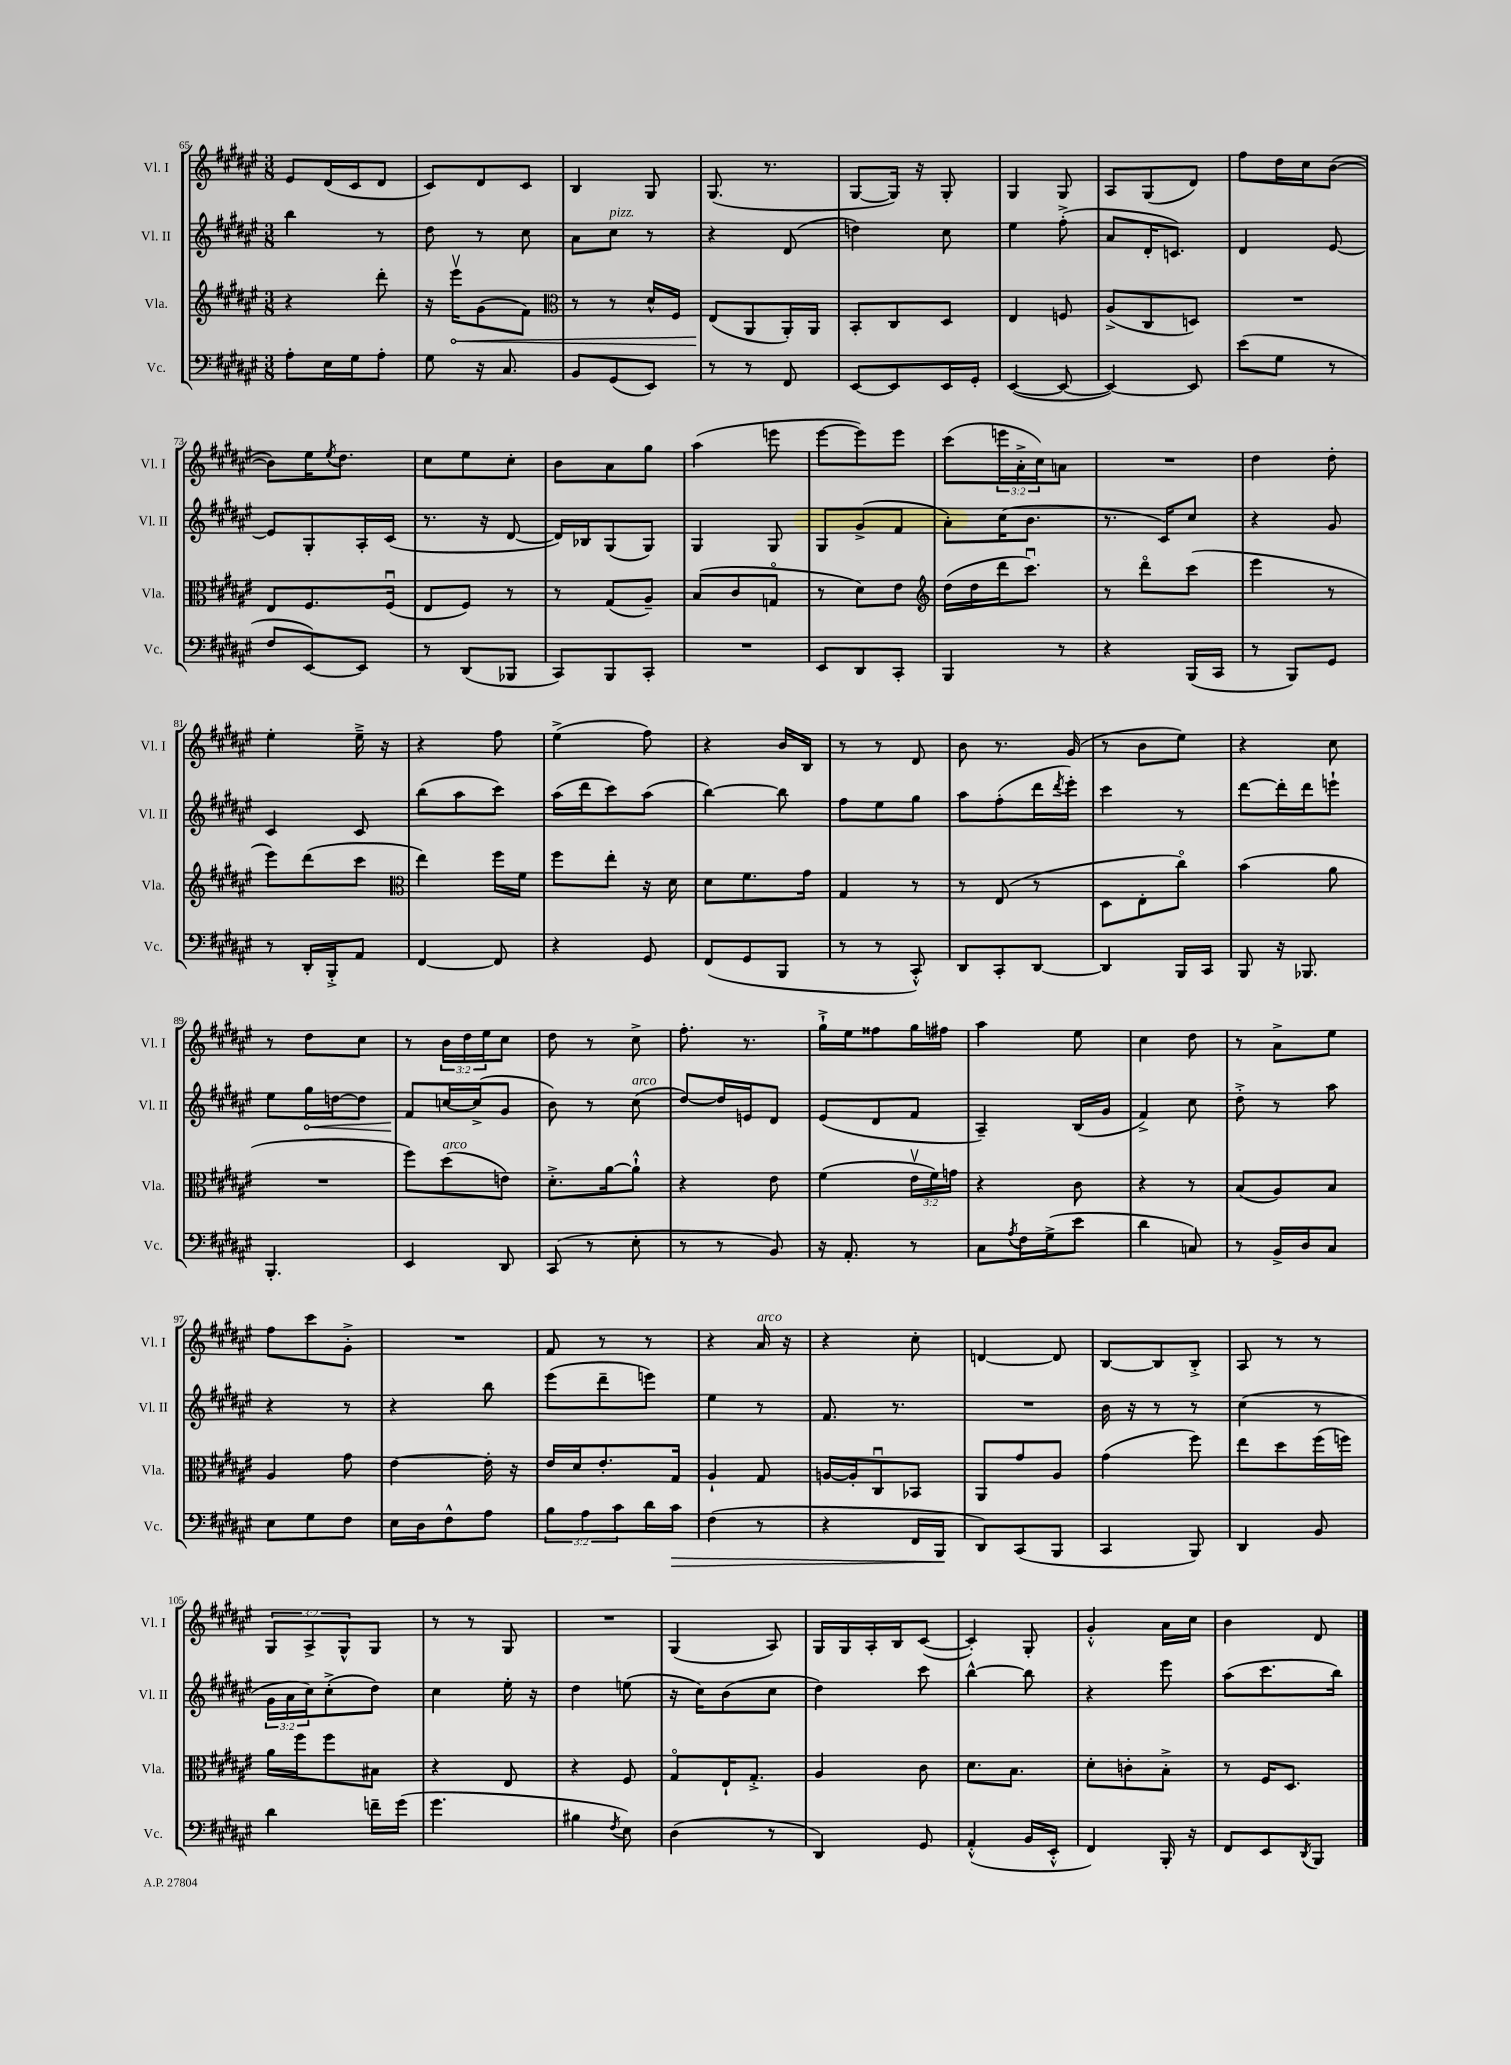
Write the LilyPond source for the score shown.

<<
\new StaffGroup <<
\new Staff = "s0" \with { instrumentName = "Vl. I" shortInstrumentName = "Vl. I" } {
    \clef treble \key fis \major \numericTimeSignature \time 3/8 \override Staff.TupletNumber.text = #tuplet-number::calc-fraction-text
    eis'8 dis'16( cis'16 dis'8 |
    cis'8) dis'8 cis'8 |
    b4 gis8 |
    gis8.( r8. |
    gis8~ gis16) r16 gis8-. |
    gis4 gis8 |
    ais8 gis8( dis'8) |
    fis''8 dis''16 cis''16 b'8~( |
    b'8) eis''16 \acciaccatura { eis''8 } dis''8. |
    cis''8 eis''8 cis''8-. |
    b'8 ais'8 gis''8 |
    ais''4( e'''8 |
    eis'''8~ eis'''8) eis'''8 |
    cis'''8( \tuplet 3/2 { e'''16 ais'16-.-> cis''16) } a'8 |
    R4. |
    dis''4 dis''8-. |
    eis''4-. eis''16---> r16 |
    r4 fis''8 |
    eis''4->( fis''8) |
    r4 b'16 b16 |
    r8 r8 dis'8 |
    b'8 r8. gis'16( |
    r8 b'8 eis''8) |
    r4 cis''8 |
    r8 dis''8 cis''8 |
    r8 \tuplet 3/2 { b'16 dis''16 eis''16 } cis''8 |
    dis''8 r8 cis''8-> |
    fis''8.-. r8. |
    gis''16-!-> eis''16 fisis''8 gis''16 fis''16 |
    ais''4 eis''8 |
    cis''4 dis''8 |
    r8 ais'8-> eis''8 |
    fis''8 cis'''8 gis'8-.-> |
    R4. |
    fis'8 r8 r8 |
    r4 ais'16^\markup { \italic "arco" } r16 |
    r4 cis''8-. |
    d'4~ d'8 |
    b8~ b8 b8-.-> |
    ais8 r8 r8 |
    \tuplet 3/2 { gis8 ais8-> gis8-^ } gis8 |
    r8 r8 gis8 |
    R4. |
    gis4( ais8) |
    gis16 gis16 ais16-. b16 cis'8~( |
    cis'4-.) gis8-. |
    gis'4-.-^ ais'16 cis''16 |
    b'4 dis'8 \bar "|." |
}
\new Staff = "s1" \with { instrumentName = "Vl. II" shortInstrumentName = "Vl. II" } {
    \clef treble \key fis \major \numericTimeSignature \time 3/8 \override Staff.TupletNumber.text = #tuplet-number::calc-fraction-text
    b''4 r8 |
    dis''8 r8 cis''8 |
    ais'8 cis''8^\markup { \italic "pizz." } r8 |
    r4 dis'8( |
    d''4) cis''8 |
    eis''4 fis''8-.->( |
    ais'8 dis'16-. c'8.) |
    dis'4 eis'8~ |
    eis'8 gis8-. ais16-. cis'16( |
    r8. r16 dis'8~ |
    dis'16) bes16 gis8( gis8) |
    gis4 gis8 |
    gis8 gis'8->( fis'8 |
    ais'8-.) cis''16( b'8. |
    r8. cis'16) cis''8 |
    r4 gis'8 |
    cis'4 cis'8 |
    b''8( ais''8 cis'''8) |
    ais''16( dis'''16 cis'''8) ais''8( |
    b''4~) b''8 |
    fis''8 eis''8 gis''8 |
    ais''8 fis''8-.( dis'''16 \acciaccatura { dis'''8 } eis'''16-.) |
    cis'''4 r8 |
    dis'''8~ dis'''16-. dis'''16 e'''8-! |
    eis''8 \once \override Hairpin.circled-tip = ##t gis''16\< d''16~ d''8 |
    fis'8\! c''16~ c''16->( gis'8 |
    b'8) r8 cis''8^\markup { \italic "arco" }( |
    dis''8~) dis''16 e'16 dis'8 |
    eis'8( dis'8 fis'8 |
    ais4--) b16( gis'16 |
    fis'4->) cis''8 |
    dis''8-.-> r8 ais''8 |
    r4 r8 |
    r4 b''8 |
    eis'''8( dis'''8-- e'''8) |
    eis''4 r8 |
    fis'8. r8. |
    R4. |
    b'16 r16 r8 r8 |
    cis''4( r8 |
    \tuplet 3/2 { gis'16 ais'16 cis''16) } cis''8-.->( dis''8) |
    cis''4 eis''16-. r16 |
    dis''4 e''8( |
    r16 cis''16) b'8( cis''8 |
    dis''4) cis'''8 |
    b''4~-^ b''8 |
    r4 eis'''8 |
    ais''8( cis'''8. b''16) \bar "|." |
}
\new Staff = "s2" \with { instrumentName = "Vla." shortInstrumentName = "Vla." } {
    \clef treble \key fis \major \numericTimeSignature \time 3/8 \override Staff.TupletNumber.text = #tuplet-number::calc-fraction-text
    r4 dis'''8-. |
    r16 \once \override Hairpin.circled-tip = ##t eis'''16\upbow\< gis'8( fis'8) |
    \clef alto r8 r8 dis'16-^ fis16 |
    eis8\!( ais,8 ais,16-.) ais,16 |
    b,8-. cis8 dis8 |
    eis4 f8 |
    ais8->( cis8 d8) |
    R4. |
    eis8 fis8. fis16\downbow( |
    eis8 fis8) r8 |
    r8 gis8( ais8--) |
    b8( cis'8 g8\flageolet |
    r8 dis'8) eis'8 |
    \clef treble dis''16( dis''16 dis'''16 cis'''8.\downbow) |
    r8 dis'''8\flageolet cis'''8( |
    eis'''4 r8 |
    eis'''8) dis'''8( cis'''8 |
    \clef alto eis''4) fis''16 fis'16 |
    fis''8 eis''8-. r16 dis'16 |
    dis'8 fis'8. gis'16 |
    gis4 r8 |
    r8 eis8( r8 |
    dis8 eis8-. cis''8\flageolet) |
    b'4( ais'8 |
    R4. |
    fis''8) dis''8^\markup { \italic "arco" }( e'8) |
    dis'8.-.-> ais'16~ ais'8-!-^ |
    r4 eis'8 |
    fis'4( \tuplet 3/2 { eis'16\upbow fis'16) g'16 } |
    r4 cis'8 |
    r4 r8 |
    b8( ais8) b8 |
    ais4 gis'8 |
    eis'4~ eis'16-. r16 |
    eis'16 dis'16 eis'8.-. gis16 |
    ais4-! gis8 |
    a16~ a16-. cis8\downbow bes,8 |
    ais,8 gis'8 ais8 |
    gis'4( fis''8) |
    eis''8 dis''8 fis''16( f''16) |
    ais'16 fis''16 fis''8 bis8 |
    r4 eis8 |
    r4 fis8 |
    gis8\flageolet eis16-! gis8.-.-> |
    ais4 cis'8 |
    dis'8. b8. |
    dis'8-. c'8-. b8-.-> |
    r8 fis16 dis8. \bar "|." |
}
\new Staff = "s3" \with { instrumentName = "Vc." shortInstrumentName = "Vc." } {
    \clef bass \key fis \major \numericTimeSignature \time 3/8 \override Staff.TupletNumber.text = #tuplet-number::calc-fraction-text
    ais8-. eis16 gis16 ais8-. |
    gis8 r16 cis8. |
    b,8 gis,8( eis,8) |
    r8 r8 fis,8 |
    eis,8~ eis,8 eis,16 gis,16-. |
    eis,4~( eis,8~ |
    eis,4~) eis,8 |
    eis'8( gis8 r8 |
    fis8 eis,8~) eis,8 |
    r8 dis,8( bes,,8 |
    cis,8) b,,8 cis,8-. |
    R4. |
    eis,8 dis,8 cis,8-. |
    b,,4 r8 |
    r4 b,,16( cis,16 |
    r8 b,,8) gis,8 |
    r8 dis,16-. b,,16-.-> ais,8 |
    fis,4~ fis,8 |
    r4 gis,8 |
    fis,8( gis,8 b,,8 |
    r8 r8 cis,8-.-^) |
    dis,8 cis,8-. dis,8~ |
    dis,4 b,,16 cis,16 |
    b,,8 r16 bes,,8. |
    b,,4.-. |
    eis,4 dis,8 |
    cis,8( r8 eis8-. |
    r8 r8 b,8) |
    r16 ais,8.-. r8 |
    cis8 \acciaccatura { ais8 } fis16 gis16->( eis'8 |
    dis'4 c8) |
    r8 b,16-> dis16 cis8 |
    eis8 gis8 fis8 |
    eis16 dis16 fis8-^ ais8 |
    \tuplet 3/2 { b8 ais8 cis'8 } dis'16 cis'16\> |
    fis4( r8 |
    r4 fis,16 b,,16\! |
    dis,8) cis,8( b,,8 |
    cis,4 b,,8) |
    dis,4 b,8 |
    dis'4 f'16-- gis'16( |
    gis'4. |
    bis4 \acciaccatura { fis8 } eis8) |
    dis4( r8 |
    dis,4) gis,8 |
    ais,4-.-^( b,16 eis,16-.-^ |
    fis,4) b,,16-. r16 |
    fis,8 eis,8 \acciaccatura { dis,8 } b,,8 \bar "|." |
}
>>
>>
\layout { \context { \Score currentBarNumber = #65 } }
